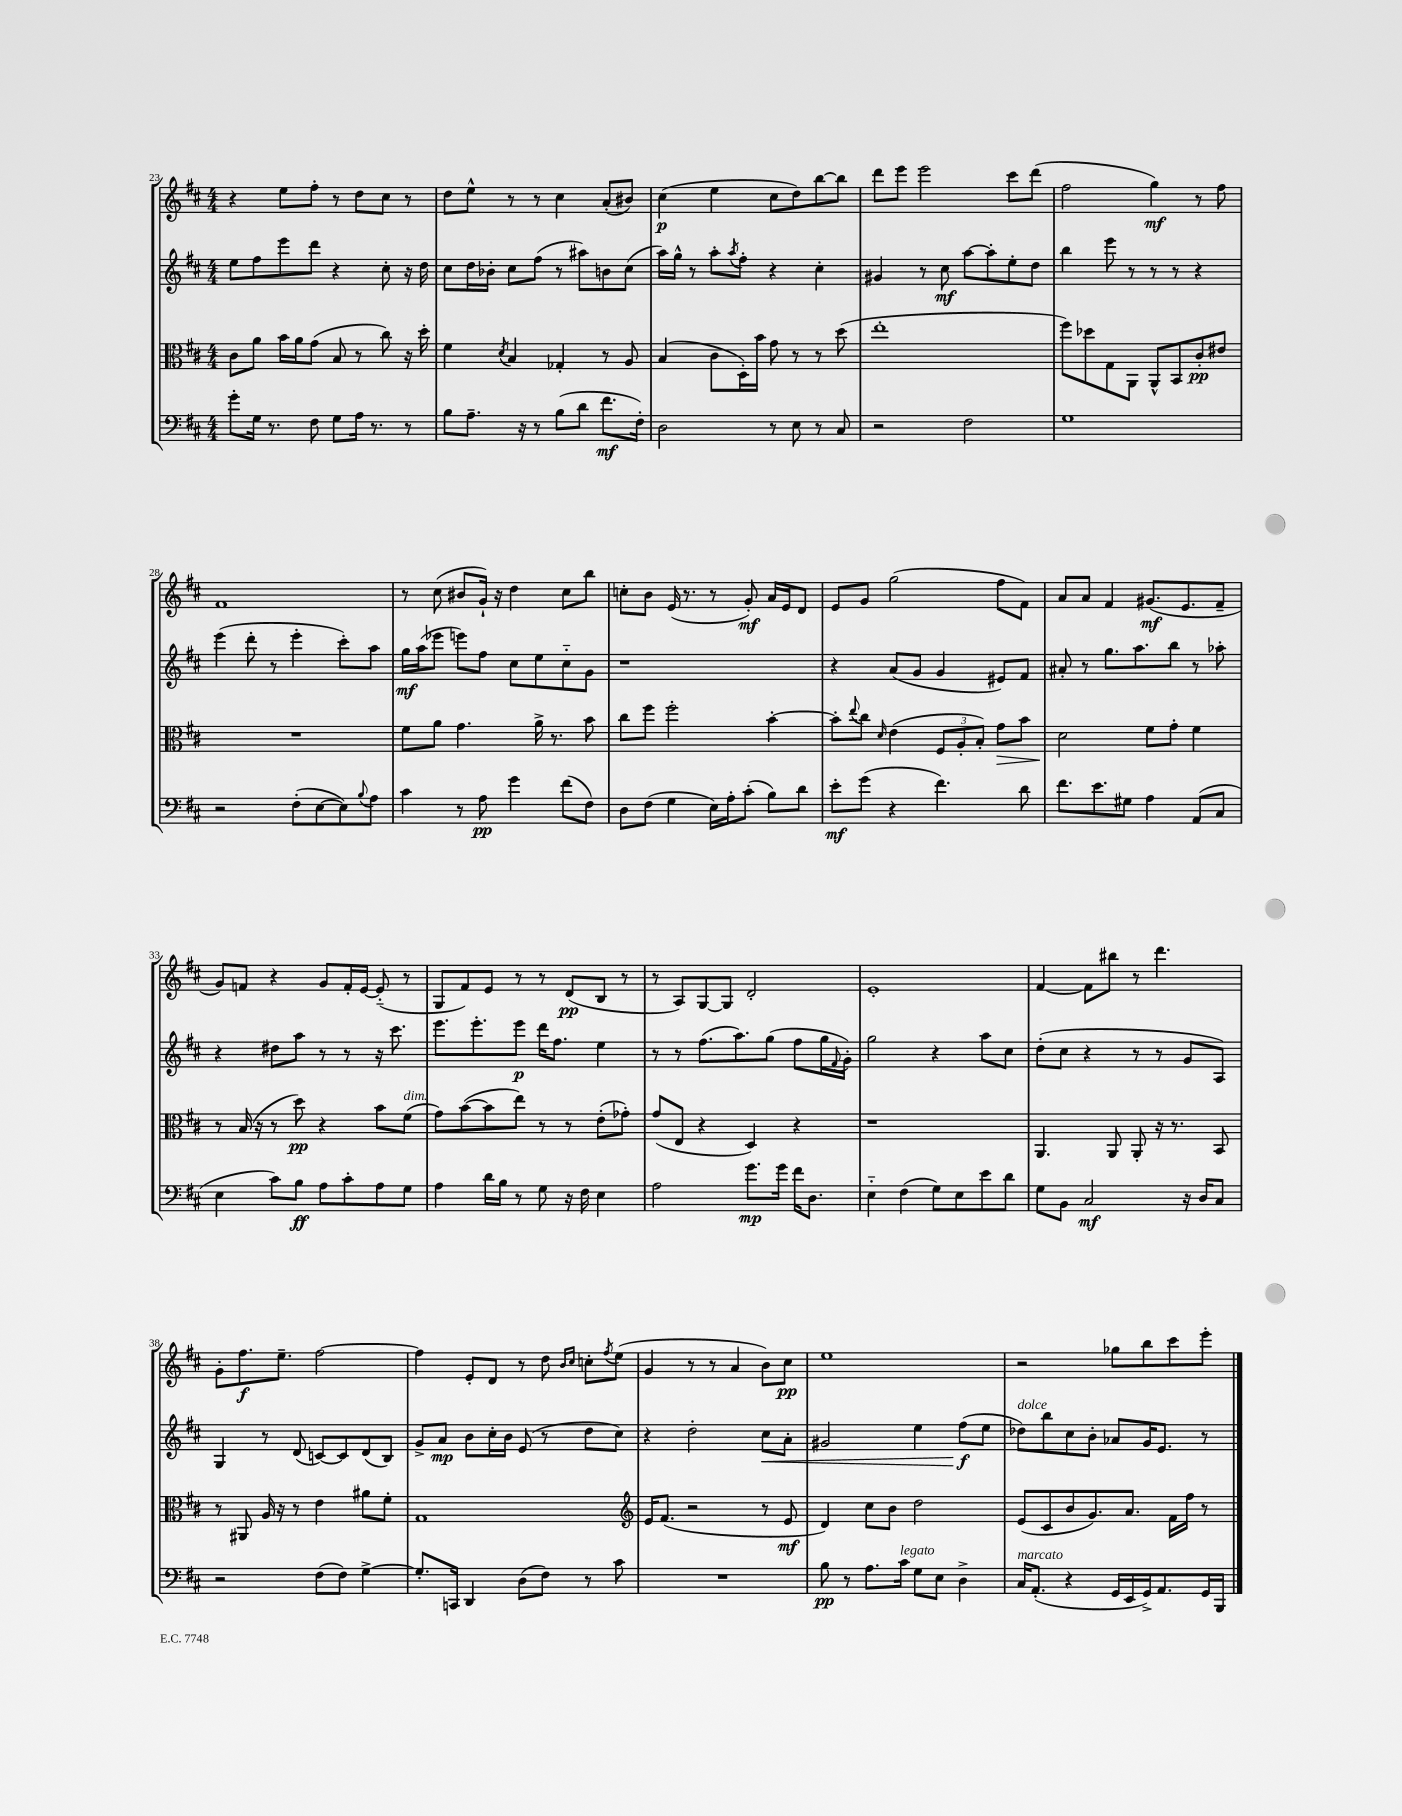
<<
\new StaffGroup <<
\new Staff = "s0" {
    \clef treble \key d \major \numericTimeSignature \time 4/4
    r4 e''8 fis''8-. r8 d''8 cis''8 r8 |
    d''8 e''8-^ r8 r8 cis''4 a'8-.( bis'8) |
    cis''4\p( e''4 cis''8 d''8) b''8~ b''8 |
    d'''8 e'''8 e'''2 cis'''8 d'''8( |
    fis''2 g''4\mf) r8 fis''8 |
    fis'1 |
    r8 cis''8( bis'8 g'16-!) r16 d''4 cis''8 b''8 |
    c''8-. b'8 e'16( r8. r8 g'8-.\mf) a'16 e'16 d'8 |
    e'8 g'8 g''2( fis''8 fis'8) |
    a'8 a'8 fis'4 gis'8.\mf( e'8. fis'8-- |
    g'8) f'8 r4 g'8 f'16-. e'16~ e'8-_( r8 |
    g8 fis'8) e'8 r8 r8 d'8\pp( b8 r8 |
    r8 a8) g8~ g8 d'2-. |
    e'1-. |
    fis'4~ fis'8 bis''8 r8 d'''4. |
    g'8-. fis''8.\f e''8.-- fis''2~ |
    fis''4 e'8-. d'8 r8 d''8 \grace { b'16 cis''16 } c''8-. \acciaccatura { fis''8 } e''8( |
    g'4 r8 r8 a'4 b'8) cis''8\pp |
    e''1 |
    r2 ges''8 b''8 cis'''8 e'''8-. \bar "|." |
}
\new Staff = "s1" {
    \clef treble \key d \major \numericTimeSignature \time 4/4
    e''8 fis''8 e'''8 d'''8 r4 cis''8-. r16 d''16 |
    cis''8 d''16 bes'16-. cis''8 fis''8( r8 ais''8) b'8 cis''8( |
    a''16) g''16-^ r8 a''8-. \acciaccatura { a''8 } fis''8-. r4 cis''4-. |
    gis'4 r8 cis''8\mf a''8~ a''8-. e''8-. d''8 |
    b''4 e'''8 r8 r8 r8 r4 |
    e'''4( d'''8-. r8 e'''4-. cis'''8-.) a''8 |
    g''16\mf a''16( ees'''8 e'''8) fis''8 cis''8 e''8 cis''8-_ g'8 |
    r1 |
    r4 a'8( g'8 g'4 eis'8) fis'8 |
    ais'8-. r8 g''8. a''8. b''8 r8 aes''8-. |
    r4 dis''8 a''8 r8 r8 r16 cis'''8. |
    e'''8. e'''8.-. e'''8\p d'''16 fis''8. e''4 |
    r8 r8 fis''8.( a''8.) g''8( fis''8 g''16 \appoggiatura { fis'8 } g'16-.) |
    g''2 r4 a''8 cis''8 |
    d''8-.( cis''8 r4 r8 r8 g'8 a8) |
    g4 r8 d'8( c'8~) c'8 d'8( b8) |
    g'8-> a'8\mp b'8 cis''16-. b'16 e'8( r8 d''8 cis''8) |
    r4 d''2-. cis''8\< a'8-. |
    gis'2 e''4 fis''8\f\!( e''8 |
    des''8^\markup { \italic "dolce" }) b''8 cis''8 b'8-. aes'8 g'16 e'8. r8 \bar "|." |
}
\new Staff = "s2" {
    \clef alto \key d \major \numericTimeSignature \time 4/4
    cis'8 a'8 b'16 a'16 g'8( b8 r8 cis''8) r16 d''16-. |
    fis'4 \acciaccatura { d'8 } b4 ges4-. r8 a8 |
    b4( cis'8 d16-.) b'16 g'8 r8 r8 d''8( |
    e''1-. |
    fis''8) des''8 g8 a,8 a,8-^ b,8 cis'8-.\pp eis'8 |
    R1 |
    fis'8 a'8 g'4. a'16-> r8. b'8 |
    cis''8 fis''8 fis''2-. b'4~-. |
    b'8-. \appoggiatura { e''8 } cis''8 \grace { d'16 } e'4( \tuplet 3/2 { fis8 a8-. b8-.) } g'8\> b'8 |
    d'2\! fis'8 g'8-. fis'4 |
    r8 b16( r16 r8 d''8\pp) r4 b'8 fis'8^\markup { \italic "dim." }( |
    g'8) b'8~( b'8 e''8) r8 r8 e'8-.( ges'8-.) |
    g'8( e8 r4 d4) r4 |
    r1 |
    a,4. a,8 a,8-. r16 r8. b,8 |
    r8 ais,8 a16 r16 r8 e'4 ais'8 fis'8-. |
    g1 |
    \clef treble e'16 fis'8.( r2 r8 e'8\mf |
    d'4) cis''8 b'8 d''2 |
    e'8( cis'8 b'8 g'8.) a'8. fis'16 fis''16 r8 \bar "|." |
}
\new Staff = "s3" {
    \clef bass \key d \major \numericTimeSignature \time 4/4
    g'8-. g16 r8. fis8 g8 a16 r8. r8 |
    b8 a8.-- r16 r8 b8( d'8 fis'8.\mf fis16-.) |
    d2 r8 e8 r8 cis8 |
    r2 fis2 |
    g1 |
    r2 fis8-.( e8~ e8) \appoggiatura { b8 } a8 |
    cis'4 r8 a8\pp g'4 fis'8( fis8) |
    d8 fis8( g4 e16) a16-. cis'8-.( b8) d'8 |
    e'8-.\mf g'8( r4 fis'4.) d'8 |
    fis'8. e'8. gis8 a4 a,8( cis8 |
    e4 cis'8) b8\ff a8 cis'8-. a8 g8 |
    a4 d'16 b16 r8 g8 r16 fis16 e4 |
    a2 g'8.\mp g'16 fis'16 d8. |
    e4-_ fis4( g8) e8 e'8 d'8 |
    g8 b,8 cis2\mf r16 d16 cis8 |
    r2 fis8( fis8) g4~-> |
    g8.-. c,16 d,4 d8( fis8) r8 cis'8 |
    R1 |
    b8\pp r8 a8. cis'16^\markup { \italic "legato" } g8 e8 d4-> |
    cis16^\markup { \italic "marcato" } a,8.-.( r4 g,16 e,16 g,16->) a,8. g,16 b,,16 \bar "|." |
}
>>
>>
\layout { \context { \Score currentBarNumber = #23 } }
